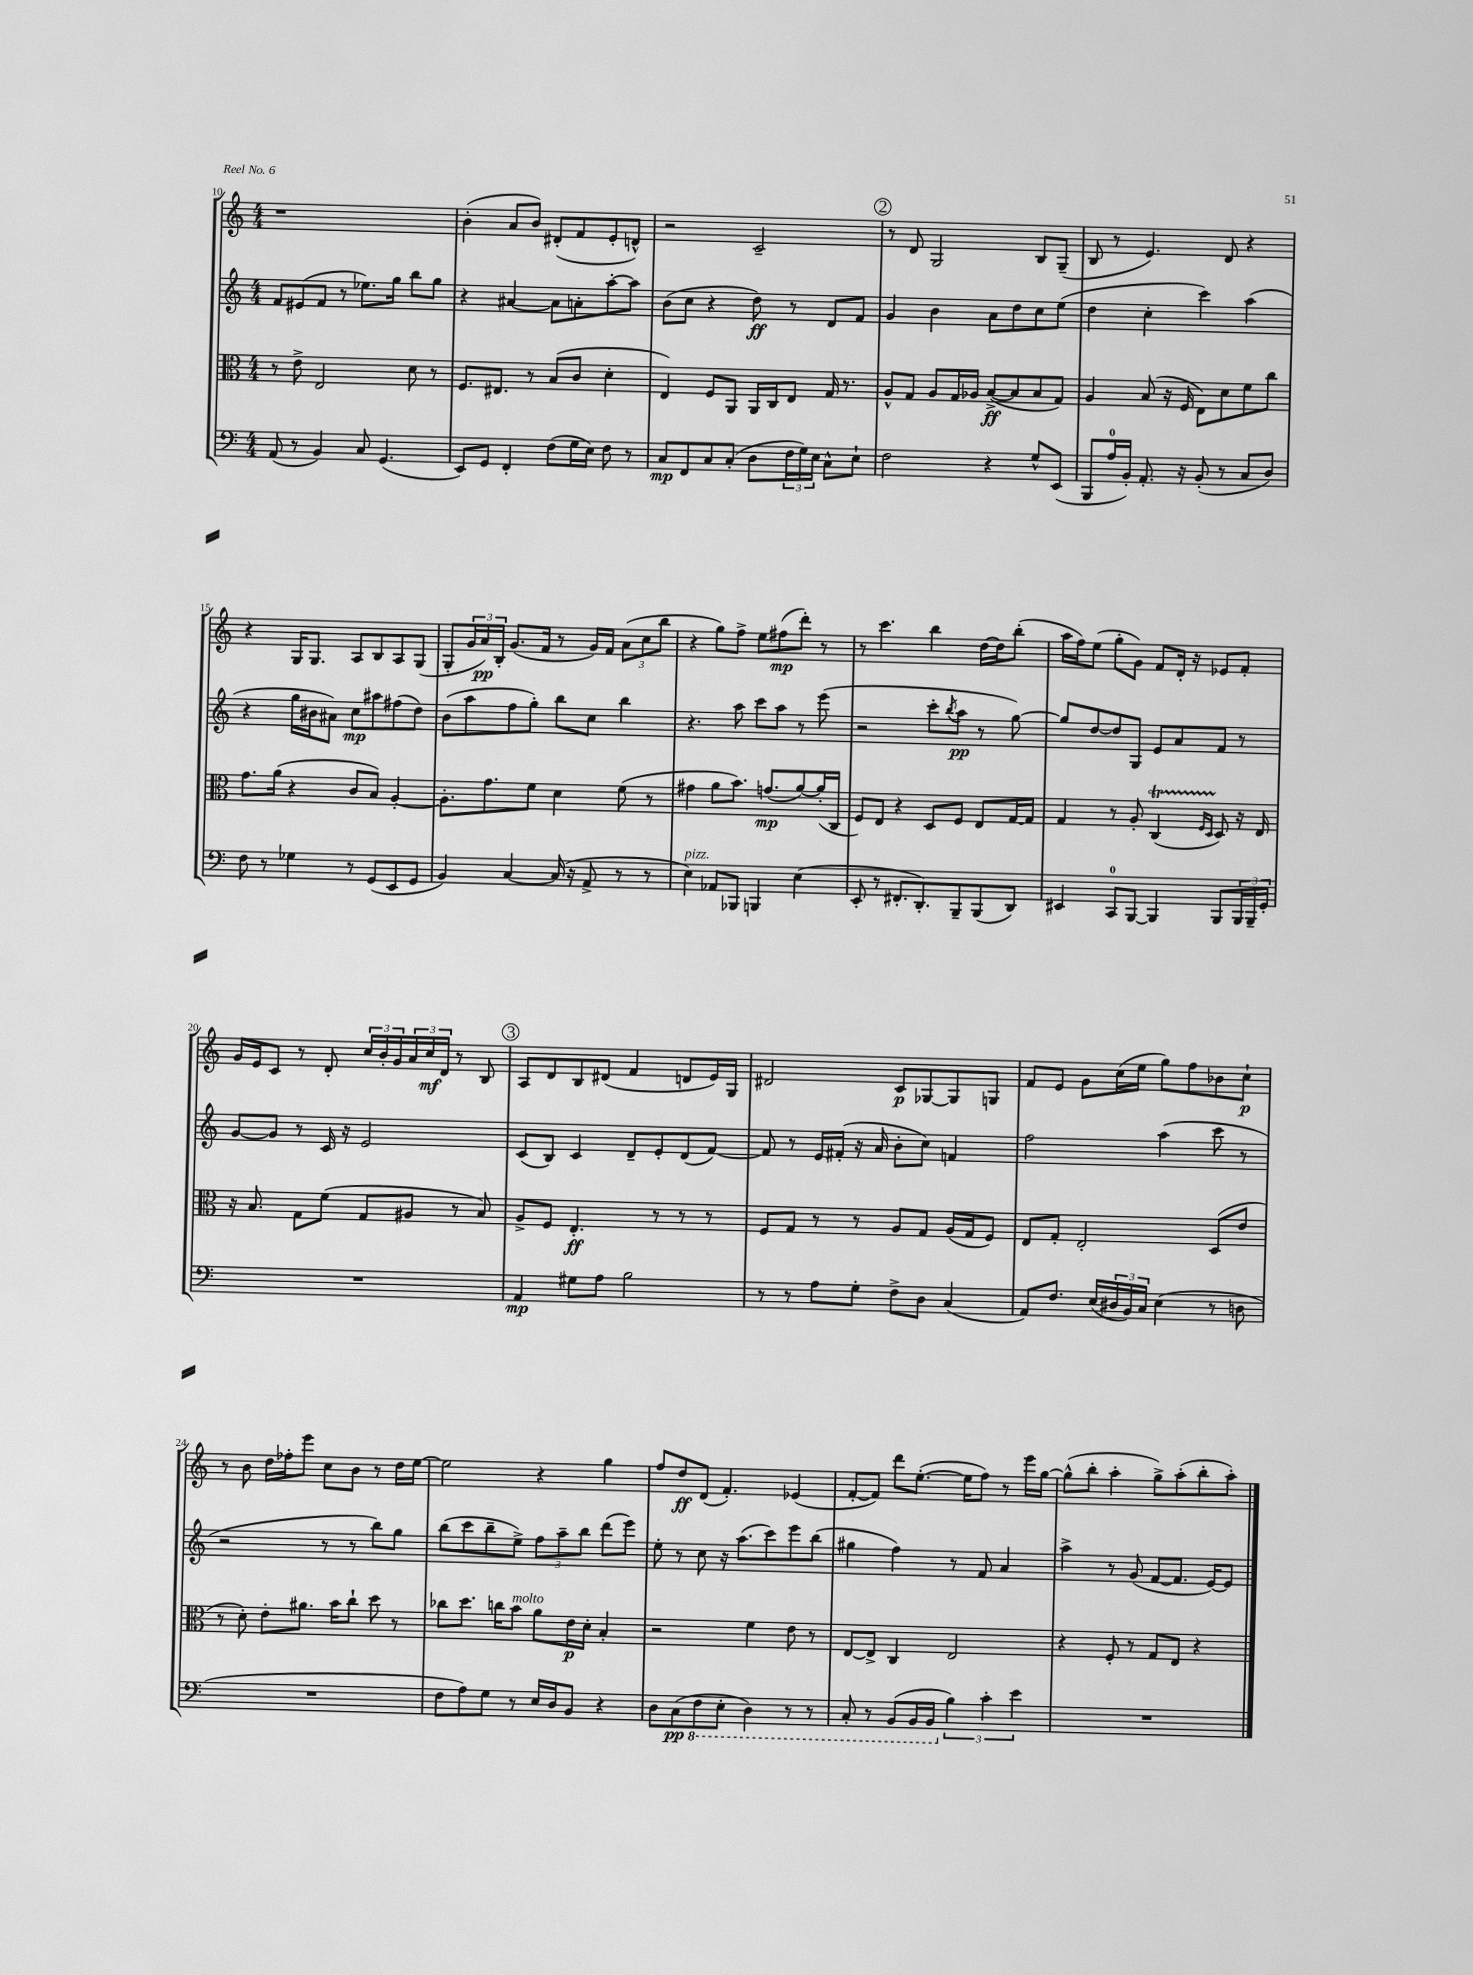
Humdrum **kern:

**kern	**dynam	**kern	**dynam	**kern	**dynam	**kern	**dynam
*part4	*part4	*part3	*part3	*part2	*part2	*part1	*part1
*staff4	*staff4	*staff3	*staff3	*staff2	*staff2	*staff1	*staff1
*clefF4	*	*clefC3	*	*clefG2	*	*clefG2	*
*k[]	*	*k[]	*	*k[]	*	*k[]	*
*M4/4	*	*M4/4	*	*M4/4	*	*M4/4	*
=10	=10	=10	=10	=10	=10	=10	=10
(8AA/	.	8r	.	8f/L	.	1r	.
8r	.	8e^\	.	(8e#X/	.	.	.
4BB/)	.	2E/	.	8f/J	.	.	.
.	.	.	.	8r	.	.	.
8C/	.	.	.	8.ee-X\L)	.	.	.
(4.GG/	.	.	.	.	.	.	.
.	.	.	.	16gg\Jk	.	.	.
.	.	8d\	.	8bb\L	.	.	.
.	.	8r	.	8gg\J	.	.	.
=11	=11	=11	=11	=11	=11	=11	=11
8EE/L)	.	8.F/L	.	4r	.	(4b'\	.
8GG/J	.	.	.	.	.	.	.
.	.	8.E#X/J	.	.	.	.	.
4FF'/	.	.	.	[4a#X/	.	8a/L	.
.	.	8r	.	.	.	8b/J)	.
(8F\L	.	(8B/L	.	8a#\L]	.	(8d#X'/L	.
16G\L	.	8c/J	.	8an'\	.	8f/	.
16E\JJ)	.	.	.	.	.	.	.
8F\	.	4d'\	.	[8aa'\	.	8e'/	.
8r	.	.	.	8aa\J]	.	8dn^^/J)	.
=12	=12	=12	=12	=12	=12	=12	=12
8C/L	mp	4E/)	.	(8b\L	.	2r	.
8FF/	.	.	.	8cc\J	.	.	.
8C/	.	8F/L	.	4r	.	.	.
(8C'/J	.	8AA/J	.	.	.	.	.
8D\L	.	16AA/LL	.	8dd\)	ff	2c~/	.
.	.	16C/J	.	.	.	.	.
24F\L	.	8E/J	.	8r	.	.	.
24G\)	.	.	.	.	.	.	.
24E\JJ	.	.	.	.	.	.	.
8C^^\L	.	16G/	.	8d/L	.	.	.
.	.	8.r	.	.	.	.	.
8E`\J	.	.	.	8f/J	.	.	.
!!LO:REH:place=s1:t=2
=13	=13	=13	=13	=13	=13	=13	=13
2F\	.	8A^^/L	.	4g/	.	8r	.
.	.	8G/J	.	.	.	8d/	.
.	.	8A/L	.	4b\	.	2G/	.
.	.	16G/L	.	.	.	.	.
.	.	16A-X/JJ	.	.	.	.	.
4r	.	([8B^/L	ff	8a\L	.	.	.
.	.	8B/]	.	8dd\	.	.	.
8G^^/L	.	8B/	.	8cc\	.	8B/L	.
(8EE/J	.	8G/J)	.	(8ee\J	.	(8G~/J	.
=14	=14	=14	=14	=14	=14	=14	=14
8BBB/L	.	4A/	.	4dd\	.	8B/	.
16A/L	.	.	.	.	.	8r	.
16BB'/JJ)	.	.	.	.	.	.	.
8.AA'/	.	(8B/	.	4cc'\	.	4.e/)	.
.	.	16r	.	.	.	.	.
16r	.	16F/	.	.	.	.	.
(8BB'/	.	8E\L)	.	4ccc\)	.	.	.
8r	.	8d\	.	.	.	8d/	.
8C/L	.	8f\	.	(4aa\	.	4r	.
8D/J)	.	8cc\J	.	.	.	.	.
!!LO:LB:g=z
=15	=15	=15	=15	=15	=15	=15	=15
8F\	.	8.g\L	.	4r	.	4r	.
8r	.	.	.	.	.	.	.
.	.	(16a\Jk	.	.	.	.	.
4G-X\	.	4r	.	16gg\LL	.	16G/KL	.
.	.	.	.	16b#X\J	.	8.G/J	.
.	.	.	.	8a#X\J)	.	.	.
8r	.	8c/L	.	8cc\L	mp	8A/L	.
(8GG/L	.	8B/J)	.	8aa#X\	.	8B/	.
8EE/	.	[4A'/	.	(8ff#X\	.	8A/	.
8GG/J	.	.	.	8dd\J)	.	(8G/J	.
=16	=16	=16	=16	=16	=16	=16	=16
4BB/)	.	8.A'\L]	.	(8b\L	.	8G'/L	.
.	.	.	.	8aa\	.	24g/L	.
.	.	.	.	.	.	24a/)	pp
.	.	8.g\	.	.	.	.	.
.	.	.	.	.	.	24B'/JJ	.
[4C/	.	.	.	8ff\	.	(8.g/L	.
.	.	8f\J	.	8gg'\J)	.	.	.
.	.	.	.	.	.	16f/Jk	.
(16C/]	.	4d\	.	8bb\L	.	8r	.
16r	.	.	.	.	.	.	.
8AA^/	.	.	.	8cc\J	.	16g/LL)	.
.	.	.	.	.	.	16f/JJ	.
8r	.	(8f\	.	4bb\	.	(12a\L	.
.	.	.	.	.	.	12cc\	.
8r	.	8r	.	.	.	.	.
.	.	.	.	.	.	12bb\J	.
=17	=17	=17	=17	=17	=17	=17	=17
!LO:TX:a:i:t=pizz.	!	!	!	!	!	!	!
4E\)	.	4g#X\	.	4.r	.	4r	.
8AA-X/L	.	8a\L	.	.	.	8gg\L)	.
8BBB-X/J	.	8.b\J)	.	8aa\	.	8ff^\J	.
4BBBn/	.	.	.	8ccc\L	.	8ee\L	.
.	.	(8.gn/L	mp	.	.	.	.
.	.	.	.	8aa\J	.	(8ff#X\	mp
(4E\	.	[8a/)	.	8r	.	8ddd'\J)	.
.	.	(16a'/L]	.	(8eee\	.	8r	.
.	.	16C/JJ	.	.	.	.	.
=18	=18	=18	=18	=18	=18	=18	=18
8EE'/	.	8F/L)	.	2r	.	8r	.
8r	.	8E/J	.	.	.	4.ccc\	.
8.FF#X'/L	.	4r	.	.	.	.	.
8.DD'/)	.	.	.	.	.	.	.
.	.	8D/L	.	8ccc'\L	.	4bb\	.
.	.	.	.	8qbb/	.	.	.
8BBB~/	.	8F/J	.	8aa\J	pp	.	.
(8BBB/	.	8E/L	.	8r	.	[16dd\LL	.
.	.	.	.	.	.	16dd\J]	.
8DD/J)	.	[16G/L	.	[8gg\)	.	(8bb'\J	.
.	.	16G/JJ]	.	.	.	.	.
=19	=19	=19	=19	=19	=19	=19	=19
4EE#X/	.	4G/	.	8gg/L]	.	16aa\LL	.
.	.	.	.	.	.	16ff\J)	.
.	.	.	.	[8dd/	.	(8ee\J	.
8CC/L	.	8r	.	8dd/]	.	8gg'\L	.
[8BBB/J	.	8A'/	.	8G/J	.	8g\J)	.
4BBB/]	.	(4CT/	.	8e/L	.	8f/L	.
.	.	.	.	8a/	.	16d'/Jk	.
.	.	.	.	.	.	16r	.
.	.	16qqF/LL	.	.	.	.	.
.	.	16qqD/JJ	.	.	.	.	.
8BBB/L	.	8D/)	.	8f/J	.	8e-X/L	.
24BBB/L	.	16r	.	8r	.	8f'/J	.
24BBB~/	.	.	.	.	.	.	.
.	.	16E/	.	.	.	.	.
24GG'/JJ	.	.	.	.	.	.	.
!!LO:LB:g=z
=20	=20	=20	=20	=20	=20	=20	=20
1r	.	16r	.	[8g/L	.	16g/LL	.
.	.	8.B/	.	.	.	16e/J	.
.	.	.	.	8g/J]	.	8c/J	.
.	.	8G\L	.	8r	.	8r	.
.	.	(8f\J	.	16c/	.	8d'/	.
.	.	.	.	16r	.	.	.
.	.	8G/L	.	2e/	.	24cc/LL	.
.	.	.	.	.	.	24b'/	.
.	.	.	.	.	.	24g/	.
.	.	8A#X/J	.	.	.	24a/	.
.	.	.	.	.	.	24cc/	mf
.	.	.	.	.	.	24d/JJ	.
.	.	8r	.	.	.	8r	.
.	.	8B/)	.	.	.	8B/	.
!!LO:REH:place=s1:t=3
=21	=21	=21	=21	=21	=21	=21	=21
4AA/	mp	8A^/L	.	(8c/L	.	8A/L	.
.	.	8F/J	.	8B/J)	.	8d/	.
8G#X\L	.	4.E'/	ff	4c/	.	8B/	.
8A\J	.	.	.	.	.	(8d#X/J	.
2B\	.	.	.	8d~/L	.	4f/	.
.	.	8r	.	8e'/	.	.	.
.	.	8r	.	(8d/	.	8dn/L	.
.	.	8r	.	[8f/J)	.	16e/L)	.
.	.	.	.	.	.	16G/JJ	.
=22	=22	=22	=22	=22	=22	=22	=22
8r	.	8F/L	.	8f/]	.	2d#X/	.
8r	.	8G/J	.	8r	.	.	.
8A\L	.	8r	.	16e/LL	.	.	.
.	.	.	.	(16f#X'/JJ	.	.	.
8G'\J	.	8r	.	16r	.	.	.
.	.	.	.	16a/	.	.	.
8F^\L	.	8A/L	.	8b'\L	.	8c/L	p
8D\J	.	8G/J	.	8cc\J)	.	[8G-X/	.
(4C/	.	(16A/LL	.	4fn/	.	8G-/]	.
.	.	16G/J	.	.	.	.	.
.	.	8F/J)	.	.	.	8Gn/J	.
=23	=23	=23	=23	=23	=23	=23	=23
8AA/L)	.	8E/L	.	2ff\	.	8f/L	.
8.F/J	.	8G'/J	.	.	.	8e/J	.
.	.	2E'/	.	.	.	8g\L	.
(16E/LL	.	.	.	.	.	.	.
24D#X/	.	.	.	.	.	(16cc\L	.
24BB/)	.	.	.	.	.	.	.
.	.	.	.	.	.	16ee\JJ	.
24C/JJ	.	.	.	.	.	.	.
(4E\	.	.	.	(4aa\	.	8gg\L)	.
.	.	.	.	.	.	8ff\	.
8r	.	(8D/L	.	8ccc\	.	8b-X\	.
8Dn\	.	8e/J	.	8r	.	8cc`\J	p
!!LO:LB:g=z
=24	=24	=24	=24	=24	=24	=24	=24
1r	.	8r	.	2r	.	8r	.
.	.	8d'\)	.	.	.	8b\	.
.	.	8e'\L	.	.	.	16dd\LL	.
.	.	.	.	.	.	16ff-X'\J	.
.	.	8.a#X\J	.	.	.	8eee\J	.
.	.	.	.	8r	.	8cc\L	.
.	.	16b\KL	.	.	.	.	.
.	.	8cc`\J	.	8r	.	8b\J	.
.	.	8dd\	.	8bb\L)	.	8r	.
.	.	8r	.	8gg\J	.	16dd\LL	.
.	.	.	.	.	.	[16ee\JJ	.
=25	=25	=25	=25	=25	=25	=25	=25
8F\L	.	8cc-X\L	.	(8bb\L	.	2ee\]	.
8A\)	.	8.dd\J	.	8ccc\	.	.	.
8G\J	.	.	.	8bb~\	.	.	.
.	.	16ccn\KL	.	.	.	.	.
!	!	!LO:TX:a:i:t=molto	!	!	!	!	!
8r	.	8b\J	.	8ee^\J)	.	.	.
16E/LL	.	8a\L	.	12ff\L	.	4r	.
16D/J	.	.	.	.	.	.	.
.	.	.	.	12aa~\	.	.	.
8BB/J	.	16e\L	p	.	.	.	.
.	.	.	.	12bb\J	.	.	.
.	.	16d'\JJ	.	.	.	.	.
4r	.	4B'/	.	(8ddd\L	.	4gg\	.
.	.	.	.	8eee\J)	.	.	.
=26	=26	=26	=26	=26	=26	=26	=26
8D\L	.	2r	.	8ee'\	.	8ff/L	.
(8C\	pp	.	.	8r	.	8dd/	ff
*8ba	*	*	*	*	*	*	*
8FF\	.	.	.	8cc\	.	(8d/J	.
8EE'\J	.	.	.	16r	.	4.f'/)	.
.	.	.	.	(8.aa\L	.	.	.
4DD\)	.	4f\	.	.	.	.	.
.	.	.	.	8ccc\)	.	.	.
8r	.	8e\	.	8eee\	.	(4e-X/	.
8r	.	8r	.	(8bb\J	.	.	.
=27	=27	=27	=27	=27	=27	=27	=27
8CC'/	.	[8E/L	.	4gg#X\	.	[8f'/L	.
8r	.	8E^/J]	.	.	.	8f/J])	.
(8BBB/L	.	4C/	.	4ff\)	.	8ddd\L	.
16BBB/L	.	.	.	.	.	([8.ee'\J	.
16BBB/JJ	.	.	.	.	.	.	.
*X8ba	*	*	*	*	*	*	*
6B\)	.	2E/	.	8r	.	.	.
.	.	.	.	.	.	16ee\KL]	.
.	.	.	.	8f/	.	8ff\J)	.
6c'\	.	.	.	.	.	.	.
.	.	.	.	4a/	.	8r	.
6e\	.	.	.	.	.	.	.
.	.	.	.	.	.	16eee\LL	.
.	.	.	.	.	.	[16gg\JJ	.
=28	=28	=28	=28	=28	=28	=28	=28
1r	.	4r	.	4aa^\	.	(8gg^^\L]	.
.	.	.	.	.	.	8bb'\J	.
.	.	8F'/	.	8r	.	4aa'\	.
.	.	8r	.	(8g/	.	.	.
.	.	8G/L	.	[8f/L	.	8gg^\L)	.
.	.	8E/J	.	8.f/J]	.	(8aa'\	.
.	.	4r	.	.	.	8bb'\	.
.	.	.	.	[16e/KL)	.	.	.
.	.	.	.	8e/J]	.	8aa'\J)	.
==	==	==	==	==	==	==	==
*-	*-	*-	*-	*-	*-	*-	*-
